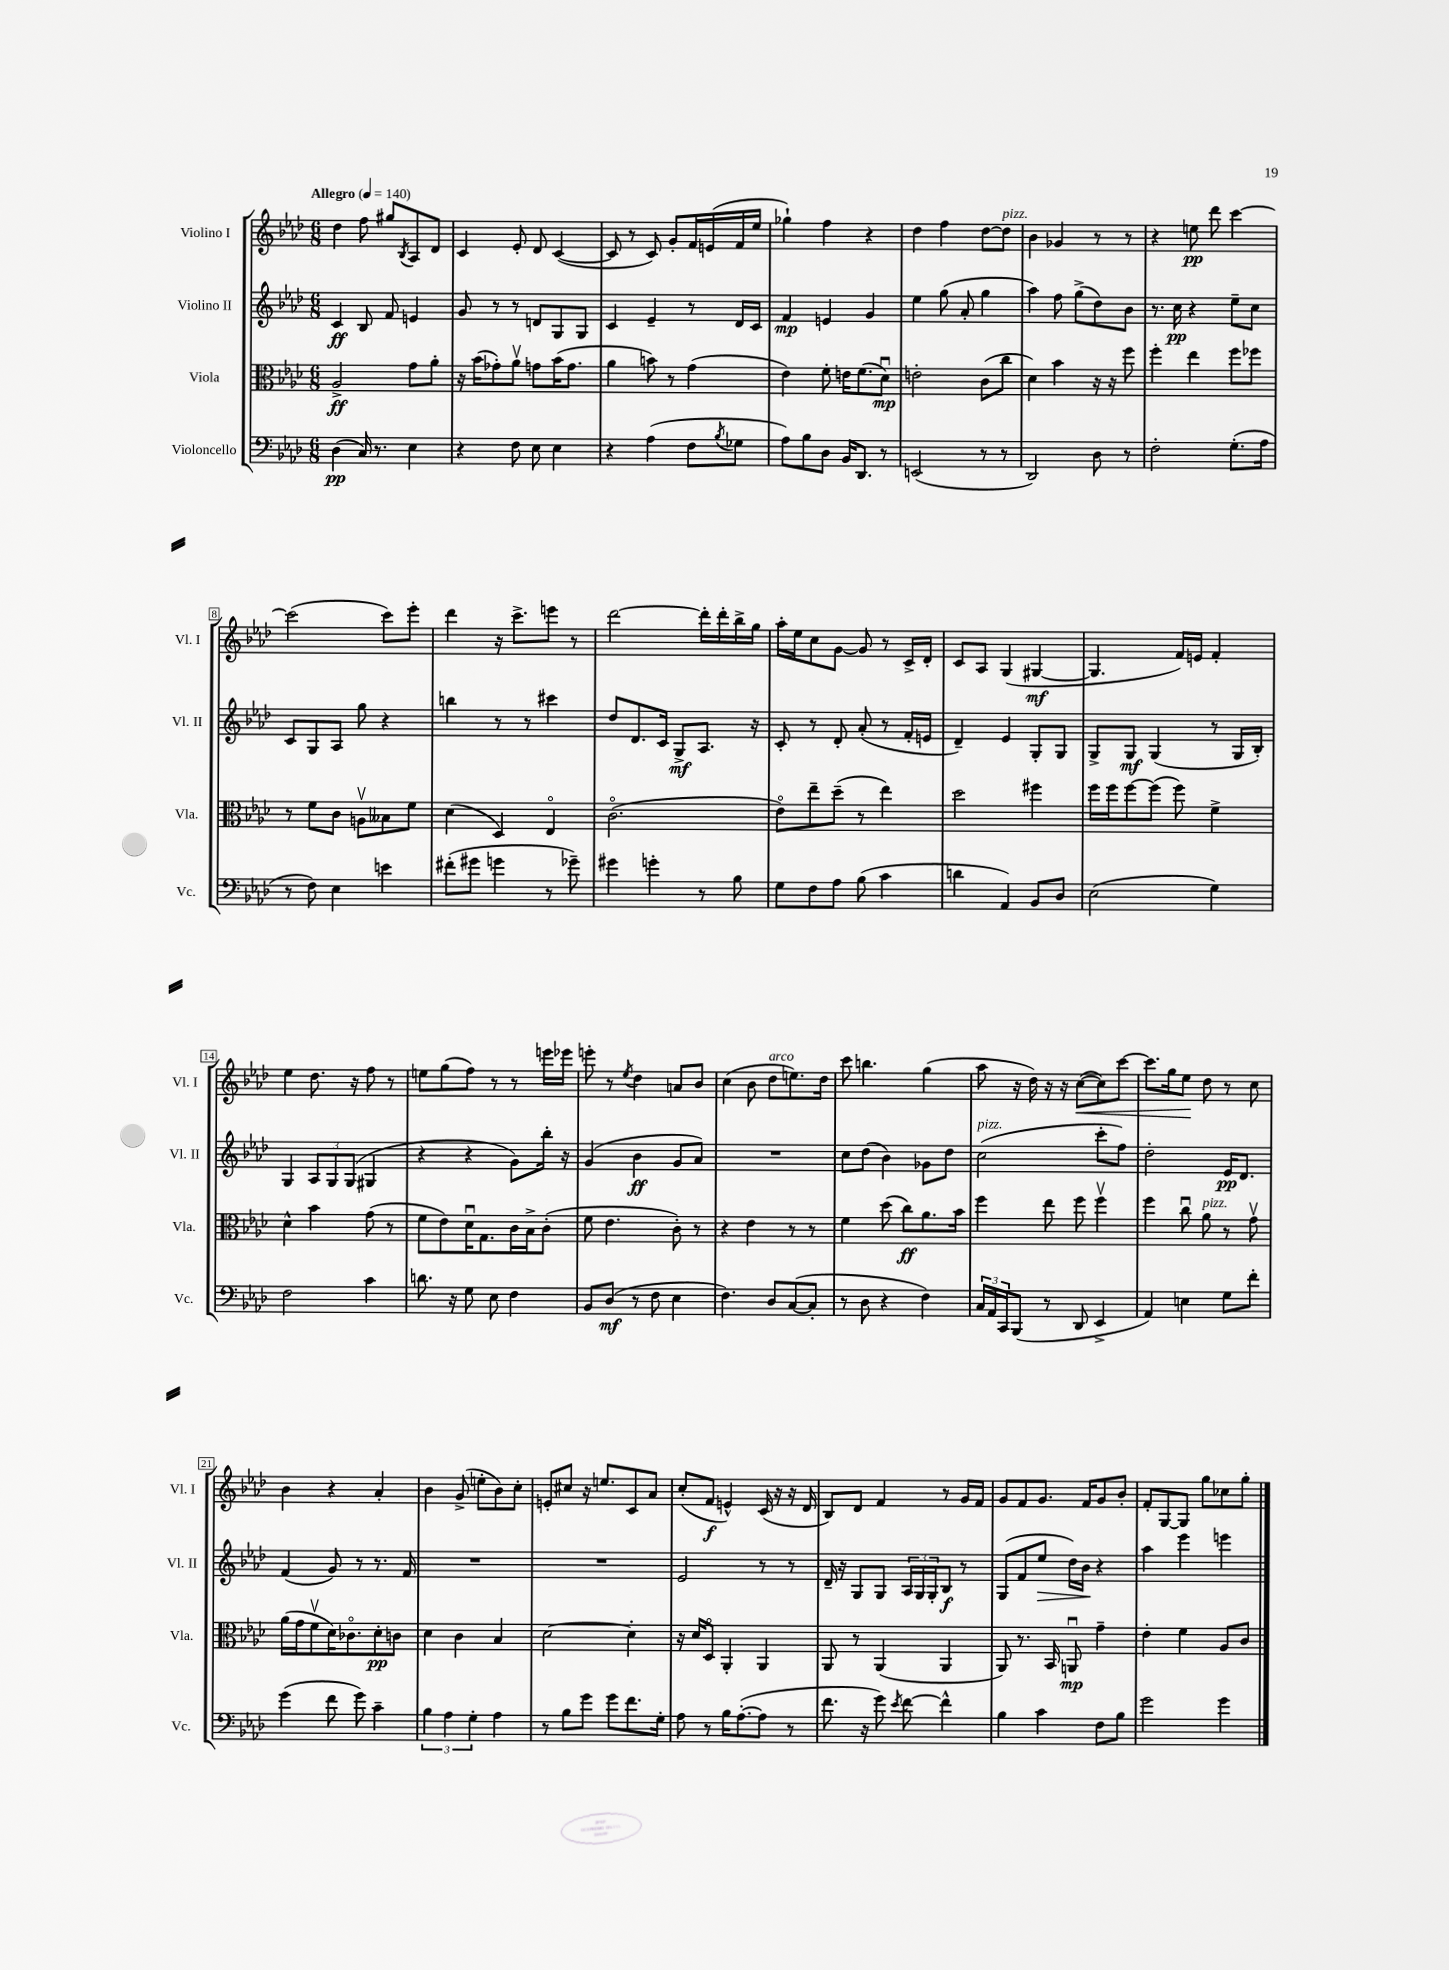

**kern	**kern	**kern	**kern
*staff4	*staff3	*staff2	*staff1
*clefF4	*clefC3	*clefG2	*clefG2
*k[b-e-a-d-]	*k[b-e-a-d-]	*k[b-e-a-d-]	*k[b-e-a-d-]
*M6/8	*M6/8	*M6/8	*M6/8
*MM140	*MM140	*MM140	*MM140
(4D-	2A-^	4c	4dd-
16C)	.	8B-	8ff
8.r	.	.	.
.	.	8f	8gg#
.	.	.	8qB-
4E-	8g	4e	8A-
.	8a-'	.	8d-
=	=	=	=
4r	16r	8g	4c
.	(16b-	.	.
.	8g-')	8r	.
8F	8a-v	8r	8e-'
8E-	8g	8d	8d-
4E-	(16b-	8G	([4c
.	8.g	.	.
.	.	8G	.
=	=	=	=
4r	4a-	4c	8c]
.	.	.	8r
(4A-	8b)	4e-~	8c)
.	8r	.	8g'
8F	(4g	8r	16f
.	.	.	(16e
8qB-	.	.	.
8G-	.	16d-	16f
.	.	16c	16ee-
=	=	=	=
8A-)	4e-)	4f	4gg-`)
8B-	.	.	.
8D-	8f'	4e	4ff
16BB-	16e	.	.
8.DD-	(8.f	.	.
.	.	4g	4r
8r	8d-u)	.	.
=	=	=	=
(2EE	2e'	4ee-	4dd-
.	.	(8gg	4ff
.	.	8a-'	.
8r	(8c	4gg	[8dd-
8r	8cc	.	8dd-]
=	=	=	=
2DD-)	4d-)	4aa-)	4b-
.	4b-	8ff	4g-
.	.	(8gg^	.
8D-	16r	8dd-)	8r
.	16r	.	.
8r	8ff	8b-	8r
=	=	=	=
2F'	4ff'	8.r	4r
.	.	16cc	.
.	4ee-	4r	8ee
.	.	.	8ddd-
(8.G'	8ff	8ee-~	[4ccc
.	8ff-	8cc	.
16A-	.	.	.
=	=	=	=
8r	8r	8c	(2ccc]
8F)	8f	8G	.
4E-	8c	8A-	.
.	8Av	8gg	.
4e	8B--	4r	8ccc)
.	8f	.	8eee-'
=	=	=	=
(8f#'	(4d-	4bb	4ddd-
8g#	.	.	.
4g	4D-)	8r	16r
.	.	.	8.ccc^
.	.	8r	.
8r	4E-o	4ccc#	8eee
8g-~)	.	.	8r
=	=	=	=
4g#	(2.co	8dd-	[2ddd-
.	.	8.d-	.
4g'	.	.	.
.	.	16c	.
.	.	8G^	.
8r	.	8.A-	16ddd-']
.	.	.	16ddd-'
8B-	.	.	16bb-^
.	.	16r	16gg
=	=	=	=
8G	8e-o)	8c'	16aa-'
.	.	.	16ee-
8F	8ee-~	8r	8cc
8A-	(8dd-~	8d-'	[8g
(8B-	8r	(8a-'	8g]
4c	4ee-)	8r	8r
.	.	16f'	16c^
.	.	16e	16d-'
=	=	=	=
4d	2dd-	4d-~)	8c
.	.	.	8A-
4AA-)	.	4e-	(4G
8BB-	4ff#	8G'	[4G#
8D-	.	8G	.
=	=	=	=
(2E-	16ff	8G^	4.G#]
.	16ff	.	.
.	[8ff	8G	.
.	(8ff]	(4G	.
.	8ff)	.	16f)
.	.	.	16e
4G)	4f^	8r	4f'
.	.	16G	.
.	.	16B-')	.
=	=	=	=
2F	4d-^^	4G	4ee-
.	4b-	12A-	8.dd-
.	.	12G	.
.	.	(12G	.
.	.	.	16r
4c	(8g	4G#	8ff
.	8r	.	8r
=	=	=	=
8.d	8f	4r	8ee
.	8e-)	.	(8gg
16r	.	.	.
8G	16d-u	4r	8ff)
.	8.G	.	.
8E-	.	.	8r
4F	16c	8g)	8r
.	16B-^	.	.
.	(8c'	16bb-'	16eee
.	.	16r	16eee-
=	=	=	=
8BB-	8f	(4g	8eee'
(8D-	4.e-	.	8r
.	.	.	8qee-
8r	.	4b-	4dd-
8F	.	.	.
4E-	8c')	8g	8a
.	8r	8a-)	8b-
=	=	=	=
4.F)	4r	2.r	(4cc
.	4e-	.	8b-
8D-	.	.	8dd-
([8C	8r	.	8.ee)
8C']	8r	.	.
.	.	.	16dd-
=	=	=	=
8r	4f	8cc	8ccc
8D-	.	(8dd-	4.bb
4r	(8dd-	4b-)	.
.	8cc)	.	.
4F)	8.a-	8g-	(4gg
.	.	8dd-	.
.	16b-	.	.
=	=	=	=
24C	4ff	(2cc	8aa-
24AA-	.	.	.
24CC	.	.	.
(8BBB-	.	.	16r
.	.	.	16dd-)
8r	8ee-	.	16r
.	.	.	16r
8DD-	8ff	.	([8cc
4EE-^	4ffv	8ccc'	8cc])
.	.	8ff)	[8ccc
=	=	=	=
4AA-)	4ff	2dd-'	8.ccc]
.	.	.	16gg
4E	8ccu	.	8ee-
.	8a-	.	8dd-
8G	8r	16e-	8r
.	.	8.d-	.
8f'	8gv	.	8cc
=	=	=	=
(4g	(16a-	(4f	4b-
.	16g	.	.
.	8fv	.	.
8f	16d-)	8g)	4r
.	8.c-o	.	.
8g)	.	8r	.
4c~	8d-'	8.r	4a-'
.	8c	.	.
.	.	16f	.
=	=	=	=
6B-	4d-	2.r	4b-
6A-	.	.	.
.	4c	.	(8g^
6G'	.	.	.
.	.	.	8ee'
4A-	4B-	.	8b-)
.	.	.	8cc'
=	=	=	=
8r	[2d-	2.r	8e'
8B-	.	.	8cc#
8g	.	.	16r
.	.	.	8.ee
8g	.	.	.
8.f	4d-']	.	8c
.	.	.	8a-
16G'	.	.	.
=	=	=	=
8A-	16r	2e-	(8cc'
.	16d-	.	.
8r	8D-o	.	8f
16B-	4AA-'	.	4e^^)
([8.A-'	.	.	.
8A-]	4AA-	8r	(16c
.	.	.	16r
8r	.	8r	16r
.	.	.	16d-
=	=	=	=
8.f	8AA-	16d-~	8B-)
.	.	16r	.
.	8r	8G	8d-
16r	.	.	.
8g)	(4AA-	8G	4f
8qe-	.	.	.
[8f	.	24A-	.
.	.	24G	.
.	.	24G'	.
4f^^]	4AA-	8B-	8r
.	.	8r	16g
.	.	.	16f
=	=	=	=
4B-	8AA-)	(8G	8g
.	8.r	8f	8f
4c	.	8ee-	8.g
.	16BB-	.	.
.	8AAu	16dd-)	.
.	.	16b-	16f
8F	4g~	4r	8g
8B-	.	.	8b-'
=	=	=	=
2g	4e-'	4aa-	8f'
.	.	.	[8G
.	4f	4eee-	8G]
.	.	.	8gg
4g	8A-	4eee	8cc-
.	8c	.	8gg'
==	==	==	==
*-	*-	*-	*-
